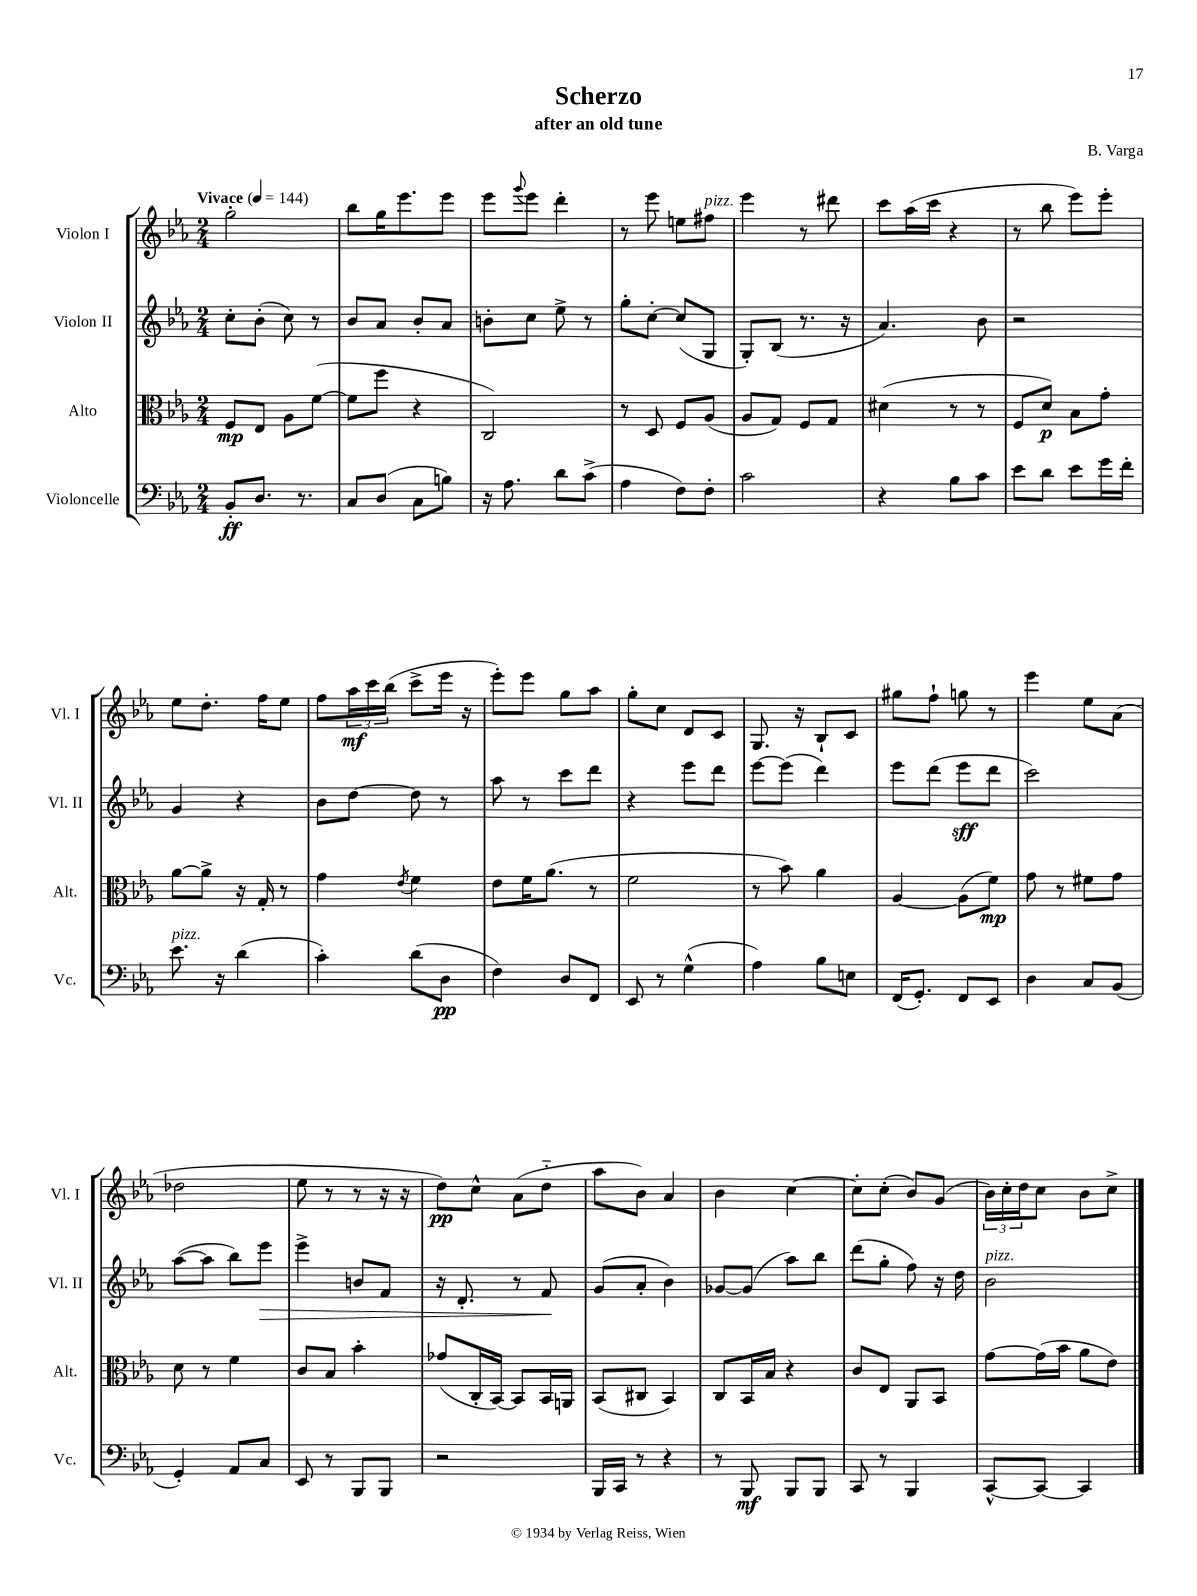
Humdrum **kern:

**kern	**kern	**kern	**kern
*staff4	*staff3	*staff2	*staff1
*clefF4	*clefC3	*clefG2	*clefG2
*k[b-e-a-]	*k[b-e-a-]	*k[b-e-a-]	*k[b-e-a-]
*M2/4	*M2/4	*M2/4	*M2/4
*MM144	*MM144	*MM144	*MM144
8BB-'	8F	8cc'	2gg'
8.D	8E-	(8b-'	.
.	8A-	8cc)	.
8.r	.	.	.
.	([8f	8r	.
=	=	=	=
8C	8f]	8b-	8bb-
(8D	8ff	8a-	16gg
.	.	.	8.eee-
8C	4r	8b-'	.
8B)	.	8a-	8eee-
=	=	=	=
16r	2C)	8b'	8eee-
8.A-	.	.	.
.	.	.	8qqggg
.	.	8cc	8eee-
8d	.	8ee-^	4ddd'
(8c^	.	8r	.
=	=	=	=
4A-	8r	8gg'	8r
.	8D	[8cc'	8eee-
8F)	8F	(8cc]	8ee
8F'	(8A-	8G	8ff#
=	=	=	=
2c	8A-	8G')	4eee-
.	8G)	(8B-	.
.	8F	8.r	8r
.	8G	.	8ddd#
.	.	16r	.
=	=	=	=
4r	(4d#	4.a-)	8ccc
.	.	.	(16aa-
.	.	.	16ccc
8B-	8r	.	4r
8c	8r	8b-	.
=	=	=	=
8e-	8F	2r	8r
8d	8d)	.	8bb-
8e-	8B-	.	8eee-)
16g	8g'	.	8eee-'
16f'	.	.	.
=	=	=	=
8.e-	[8a-	4g	8ee-
.	8a-^]	.	8.dd'
16r	.	.	.
(4d	16r	4r	.
.	16G'	.	16ff
.	8r	.	8ee-
=	=	=	=
4c')	4g	8b-	8ff
.	.	[8dd	24aa-
.	.	.	24ccc
.	.	.	(24bb-
.	8qe-	.	.
(8d	4f	8dd]	8ccc^
8D	.	8r	16eee-
.	.	.	16r
=	=	=	=
4F)	8e-	8aa-	8eee-')
.	16f	8r	8eee-
.	(8.a-	.	.
8D	.	8ccc	8gg
8FF	8r	8ddd	8aa-
=	=	=	=
8EE-	2f	4r	8gg'
8r	.	.	8cc
(4G^^	.	8eee-	8d
.	.	8ddd	8c
=	=	=	=
4A-)	8r	[8eee-	8.G
.	8b-)	(8eee-]	.
.	.	.	16r
8B-	4a-	4ddd)	8B-`
8E	.	.	8c
=	=	=	=
(16FF	[4A-	8eee-	8gg#
8.GG')	.	.	.
.	.	(8ddd	8ff`
8FF	(8A-]	8eee-	8gg
8EE-	8f)	8ddd	8r
=	=	=	=
4D	8g	2ccc)	4eee-
.	8r	.	.
8C	8f#	.	8ee-
(8BB-	8g	.	(8a-
=	=	=	=
4GG')	8d	([8aa-	2dd-
.	8r	8aa-]	.
8AA-	4f	8bb-)	.
8C	.	8eee-	.
=	=	=	=
8EE-	8c	4eee-^	8ee-
8r	8B-	.	8r
8BBB-	4b-'	8b	8r
8BBB-	.	8f	16r
.	.	.	16r
=	=	=	=
2r	(8g-	16r	8dd)
.	.	8.d'	.
.	16C'	.	8cc^^
.	[16BB-)	.	.
.	8BB-]	8r	(8a-
.	16BB-	8f	8dd'~
.	16AA	.	.
=	=	=	=
16BBB-	(8BB-	(8g	8aa-
16CC	.	.	.
8r	8C#	8a-'	8b-)
4r	4BB-)	4b-)	4a-
=	=	=	=
8r	8C	[8g-	4b-
8BBB-	16BB-	(8g-]	.
.	16B-	.	.
8BBB-	4r	8aa-)	[4cc
8BBB-	.	8bb-	.
=	=	=	=
8CC	8c	(8ddd	8cc']
8r	8E-	8gg'	(8cc'
4BBB-	8AA-	8ff)	8b-)
.	8BB-	16r	(8g
.	.	16dd	.
=	=	=	=
[8CC^^	[8g	2b-	24b-)
.	.	.	24cc'
.	.	.	24dd
8CC_	(16g]	.	8cc
.	16b-	.	.
4CC]	8a-	.	8b-
.	8e-)	.	8cc^
==	==	==	==
*-	*-	*-	*-
